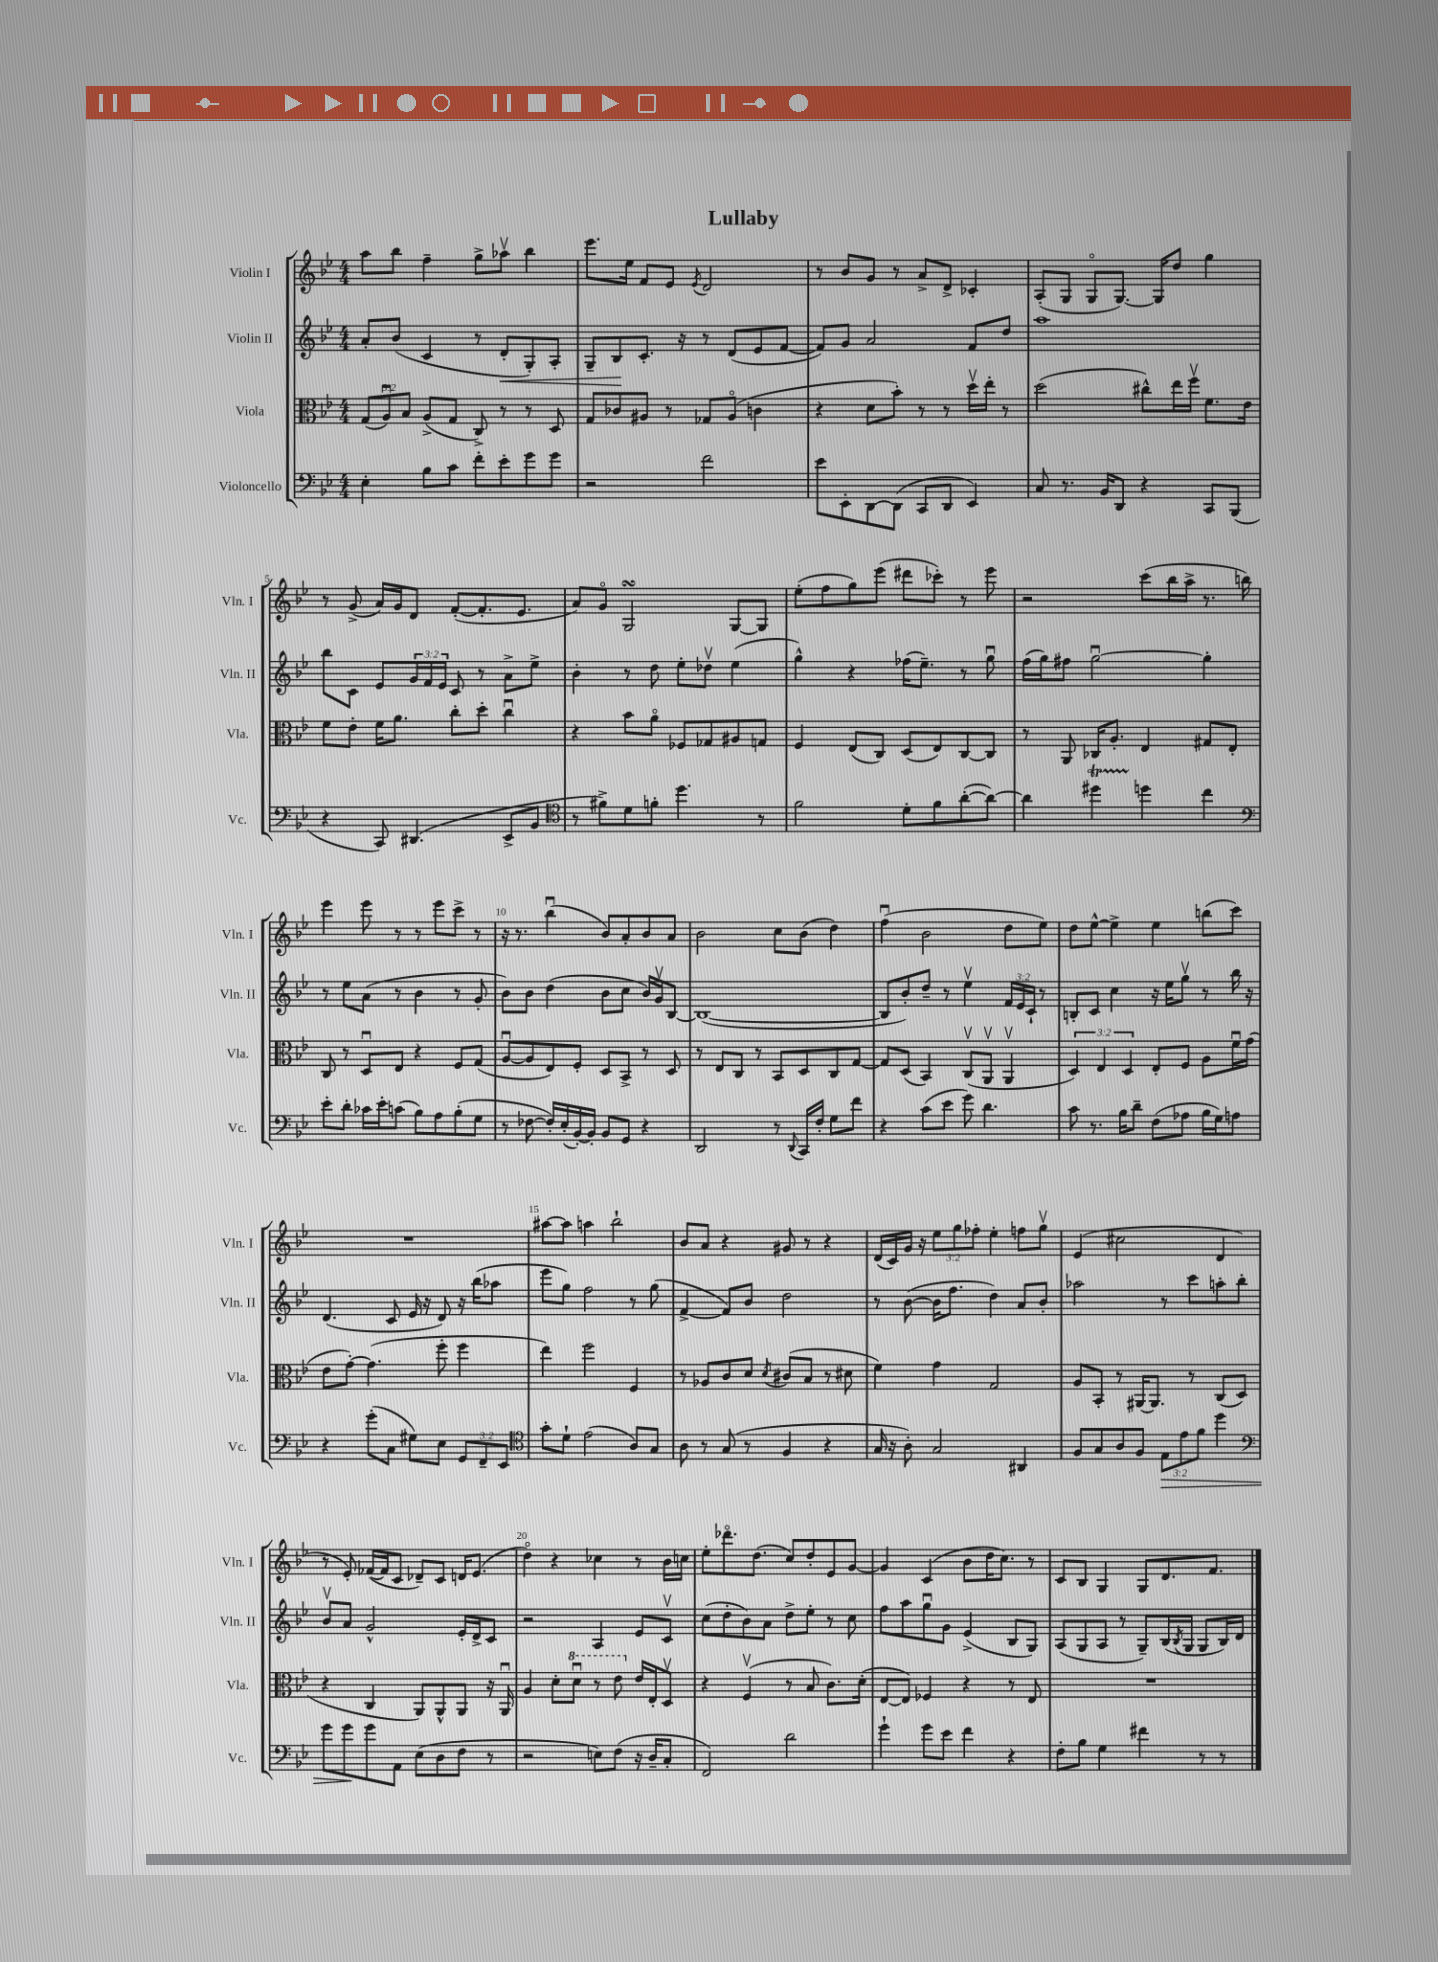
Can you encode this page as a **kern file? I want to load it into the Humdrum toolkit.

**kern	**dynam	**kern	**kern	**dynam	**kern
*part4	*part4	*part3	*part2	*part2	*part1
*staff4	*staff4	*staff3	*staff2	*staff2	*staff1
*I"Violoncello	*	*I"Viola	*I"Violin II	*	*I"Violin I
*I'Vc.	*	*I'Vla.	*I'Vln. II	*	*I'Vln. I
*clefF4	*	*clefC3	*clefG2	*	*clefG2
*k[b-e-]	*	*k[b-e-]	*k[b-e-]	*	*k[b-e-]
*M4/4	*	*M4/4	*M4/4	*	*M4/4
=1	=1	=1	=1	=1	=1
4E-'\	.	(12G/L	8a'/L	.	8aa\L
.	.	12Au/)	.	.	.
.	.	.	(8b-/J	.	8bb-\J
.	.	12B-/J	.	.	.
8B-\L	.	(8A^/L	4c/	.	4ff~\
8c\J	.	8G/J	.	.	.
8f'\L	.	8C^/)	8r	.	8gg^\L
!	!	!	!	!LO:HP:b	!
8e-'\	.	8r	8d'/L	<	8aa-Xv\J
8g\	.	8r	8G'/)	.	4bb-\
8g\J	.	8D/	8A'/J	.	.
=2	=2	=2	=2	=2	=2
2r	.	8G/L	8G~/L	.	8.eee-\L
.	.	8c-X/	8B-/	.	.
.	.	.	.	.	16ee-\Jk
.	.	8A#X/J	8.c'/J	[	8f/L
.	.	8r	.	.	8e-/J
.	.	.	16r	.	.
.	.	.	.	.	8qe-/
2f\	.	8G-X/L	8r	.	2d/
.	.	(8A#/J	(8d/L	.	.
.	.	4cn\	8e-/	.	.
.	.	.	[8f/J	.	.
=3	=3	=3	=3	=3	=3
8e-\L	.	4r	8f/L])	.	8r
8EE-'\	.	.	8g/J	.	8b-/L
[8DD\	.	8d\L	2a/	.	8g/J
(8DD\J]	.	8b-'\J)	.	.	8r
8CC/L	.	8r	.	.	8a^/L
8DD/J	.	8r	.	.	8d^/J
4EE-/)	.	16ddv\LL	8f/L	.	4c-X'/
.	.	16ee-'\JJ	.	.	.
.	.	8r	8dd/J	.	.
=4	=4	=4	=4	=4	=4
8C/	.	(2dd\	1aa	.	(8A'/L
8.r	.	.	.	.	8G/J
.	.	.	.	.	8G/L
16BB-/KL	.	.	.	.	.
8DD/J	.	.	.	.	[8.G/J)
4r	.	8cc#X^^\L)	.	.	.
.	.	.	.	.	16G/KL]
.	.	16ee-\L	.	.	8dd/J
.	.	16ffv\JJ	.	.	.
8CC/L	.	8.f\L	.	.	4gg\
(8BBB-/J	.	.	.	.	.
.	.	16e-\Jk	.	.	.
!!LO:LB:g=z
=5	=5	=5	=5	=5	=5
4r	.	8f\L	8bb-\L	.	8r
.	.	8e-'\J	8c\J	.	(8g^/
8CC/)	.	16f\KL	8e-/L	.	16a/LL)
.	.	8.a\J	.	.	16g/J
(4.DD#X/	.	.	24g/L	.	8d/J
.	.	.	24f/	.	.
.	.	.	24e-/JJ	.	.
.	.	8cc'\L	8c/	.	([8f'/L
.	.	8dd'\J	8r	.	8.f'/]
8EE-^/L	.	4ccu\	8a^\L	.	.
.	.	.	.	.	8.e-/J
8BB-/J	.	.	8ee-^\J	.	.
=6	=6	=6	=6	=6	=6
*clefC4	*	*	*	*	*
8r	.	4r	4b-'\	.	8a/L)
8f#X^\L)	.	.	.	.	8g/J
8d\	.	8b-\L	8r	.	2GsSSS/
8fn'\J	.	8a\J	8dd\	.	.
4.dd\	.	8F-X/L	8ee-'\L	.	.
.	.	8G-X/	8dd-Xv\J	.	.
.	.	8A#X/	(4ee-\	.	[8G/L
8r	.	8Gn/J	.	.	8G/J]
=7	=7	=7	=7	=7	=7
2f\	.	4F/	4gg^^\)	.	(8ee-'\L
.	.	.	.	.	8ff\
.	.	(8E-/L	4r	.	8gg\)
.	.	8C/J)	.	.	(8eee-\J
8d'\L	.	(8D/L	(16ff-X\KL	.	8ddd#X\L
.	.	.	8.ee-~\J)	.	.
8f\	.	8E-/)	.	.	8ccc-X'\J)
([8a'\	.	[8C/	8r	.	8r
8a\J_)	.	8C/J]	8ggu\	.	8eee-\
=8	=8	=8	=8	=8	=8
4a\]	.	8r	(16ff\LL	.	2r
.	.	.	16gg\J)	.	.
.	.	8AA/	8ff#X\J	.	.
4dd#Xt\	.	16C-X/KL	[2ggu\	.	.
.	.	8.A'/J	.	.	.
4ddn\	.	4E-/	.	.	(8ccc\L
.	.	.	.	.	16bb-\L
.	.	.	.	.	16aa^\JJ
4cc\	.	8G#X/L	4gg'\]	.	8.r
.	.	8E-'/J	.	.	.
.	.	.	.	.	16bbn\)
!!LO:LB:g=z
=9	=9	=9	=9	=9	=9
*clefF4	*	*	*	*	*
8e-'\L	.	8C/	8r	.	4eee-\
8d'\J	.	8r	8ee-\L	.	.
16c-X\LL	.	8Du/L	(8a\J	.	8eee-\
16e-'\J	.	.	.	.	.
(8cn\J	.	8E-/J	8r	.	8r
8B-\L)	.	4r	4b-\	.	8r
8A\	.	.	.	.	8eee-\L
(8B-'\	.	8F/L	8r	.	8ccc^\J
8G\J	.	(8G/J	8g'/	.	8r
=10	=10	=10	=10	=10	=10
8r	.	[8Au/L	8b-\L)	.	16r
.	.	.	.	.	8.r
[8F-X\	.	8A/]	8b-\J	.	.
16F-'/LL])	.	8E-/)	(4dd\	.	(4bb-u\
(16E-'/	.	.	.	.	.
[16BB-'/)	.	8F'/J	.	.	.
16BB-'/JJ]	.	.	.	.	.
8BB-/L	.	8D/L	8b-\L	.	8b-/L)
8GG/J	.	8BB-^/J	8cc\J	.	8a'/
4r	.	8r	16b-/LL)	.	8b-/
.	.	.	16gv/J	.	.
.	.	8D/	[8B-/J	.	8a/J
=11	=11	=11	=11	=11	=11
2DD/	.	8r	(1B-_	.	2b-\
.	.	8E-/L	.	.	.
.	.	8C/J	.	.	.
.	.	8r	.	.	.
8r	.	8BB-/L	.	.	8cc\L
8qqDD/	.	.	.	.	.
16CC/LL	.	8D/	.	.	(8b-\J
16F'/JJ	.	.	.	.	.
8G\L	.	8C/	.	.	4dd\)
8f\J	.	[8G/J	.	.	.
=12	=12	=12	=12	=12	=12
4r	.	8G/L]	8B-/L]	.	(4ffu\
.	.	(8D/J	8b-'/)	.	.
(8c\L	.	4BB-/)	8dd~/J	.	2b-\
8e-\J	.	.	8r	.	.
8g\)	.	(8Cv/L	4ee-v\	.	.
4.d\	.	8AAv/J	.	.	.
.	.	4AAv/	24f/LL	.	8dd\L
.	.	.	24e-/	.	.
.	.	.	24c`/JJ	.	.
.	.	.	8r	.	8ee-\J)
=13	=13	=13	=13	=13	=13
8c\	.	6D/)	8Bn'/L	.	8dd\L
8.r	.	.	8c/J	.	[8ee-^^\J
.	.	6E-/	.	.	.
.	.	.	4cc\	.	4ee-^\]
16B-\KL	.	.	.	.	.
.	.	6D/	.	.	.
8d~\J	.	.	.	.	.
(8F\L	.	8E-'/L	16r	.	4ee-\
.	.	.	16ee-\KL	.	.
8A-X\J	.	8F/J	8ggv\J	.	.
16B-\LL	.	8A\L	8r	.	(8bbn\L
16G\J)	.	.	.	.	.
8An\J	.	16fu\L	16bb-\	.	8ccc\J)
.	.	(16g\JJ	16r	.	.
!!LO:LB:g=z
=14	=14	=14	=14	=14	=14
4r	.	8e-\L	(4.d/	.	1r
.	.	[8g'\J)	.	.	.
(8g'\L	.	(4.g\]	.	.	.
8C\J	.	.	8c/	.	.
8G#X\L)	.	.	16e-/	.	.
.	.	.	16r	.	.
8E-\J	.	8ff'\	8d/)	.	.
12GG/L	.	4ff\	16r	.	.
.	.	.	(16bb-\KL	.	.
12FF~/	.	.	.	.	.
.	.	.	8aa-X\J	.	.
12EE-/J	.	.	.	.	.
=15	=15	=15	=15	=15	=15
*clefC4	*	*	*	*	*
8g'\L	.	4ee-\)	8eee-\L	.	[8aa#X\L
8d`\J	.	.	8gg\J)	.	8aa#\J]
(2e-\	.	2ff\	2ff\	.	4aan\
.	.	.	.	.	2bb-`\
8A/L)	.	4F/	8r	.	.
8G/J	.	.	(8gg\	.	.
=16	=16	=16	=16	=16	=16
8A\	.	8r	[4f^/	.	8b-/L
8r	.	8A-X/L	.	.	8a/J
(8G/	.	8c/	8f/L])	.	4r
8r	.	8d/J	8b-/J	.	.
.	.	8qd/	.	.	.
4F/	.	(8c#X/L	2dd\	.	8g#X/
.	.	8B-/J	.	.	8r
4r	.	8r	.	.	4r
.	.	8d#X\	.	.	.
=17	=17	=17	=17	=17	=17
16G/	.	4f\)	8r	.	(16d/LL
16r	.	.	.	.	16c/)
8A'\)	.	.	([8b-\	.	16g/JJ
.	.	.	.	.	16r
2G/	.	4g\	16b-\KL]	.	12ee-\L
.	.	.	8.ff\J	.	.
.	.	.	.	.	12gg\
.	.	.	.	.	12ff-X'\J
.	.	2G/	4dd\)	.	4ee-'\
4AA#X/	.	.	8a/L	.	8ffn\L
.	.	.	8b-'/J	.	8ggv\J
=18	=18	=18	=18	=18	=18
8F/L	.	8A/L	2aa-X\	.	(4e-/
8G/	.	8BB-'/J	.	.	.
8A/	.	8r	.	.	2cc#X\
8F/J	.	[16AA#X/KL	.	.	.
.	.	8.AA#/J]	.	.	.
!	!LO:HP:b	!	!	!	!
12E-\L	>	.	8r	.	.
12e-\	.	.	.	.	.
.	.	8r	8ccc\L	.	.
12f\J	.	.	.	.	.
4dd\	.	(8C/L	8aan'\	.	4d/
.	.	8D/J	8bb-'\J	.	.
!!LO:LB:g=z
=19	=19	=19	=19	=19	=19
*clefF4	*	*	*	*	*
8g\L	.	4r	8b-v/L	.	8r
8g\	.	.	8a/J	.	8e-'/)
8g\	]	4C/	2g^^/	.	([16f-X/LL
.	.	.	.	.	16f-/J]
8AA\J	.	.	.	.	8c/J
(8E-\L	.	8AA/L)	.	.	8d-X~/L)
8D\	.	8AA^^/	.	.	8c/J
8F\J	.	8AA/J	16e-'/LL	.	16dn/KL
.	.	.	16d^/J	.	(8.e-/J
8r	.	16r	8c/J	.	.
.	.	16AAu/	.	.	.
=20	=20	=20	=20	=20	=20
2r	.	4A/	2r	.	4dd\)
.	.	8d'\L	.	.	4r
*	*	*8va	*	*	*
.	.	8ddu\J	.	.	.
8En\L)	.	8r	4A/	.	4cc-X\
(8F\J	.	8ee-\	.	.	.
*	*	*X8va	*	*	*
16r	.	16e-/LL	8e-/L	.	8r
16D~/KL	.	16E-'/J	.	.	.
8C'/J	.	8Dv/J	8cv/J	.	16b-\LL
.	.	.	.	.	16ccn\JJ
=21	=21	=21	=21	=21	=21
2FF/)	.	4r	(8cc\L	.	8ee-'\L
.	.	.	8dd'\	.	8.ddd-X\
.	.	(4Fv/	8b-\)	.	.
.	.	.	.	.	(8.dd\J
.	.	.	8a\J	.	.
2d\	.	8r	8dd^\L	.	8cc/L)
.	.	8B-/	8ee-'\J	.	8dd'/
.	.	8.c\L)	8r	.	8e-/
.	.	.	8cc\	.	[8g/J
.	.	(16d'\Jk	.	.	.
=22	=22	=22	=22	=22	=22
4g`\	.	[8E-/L	8ff\L	.	4g/]
.	.	8E-/J])	8aa\	.	.
8g\L	.	4F-X/	8ggu\	.	(4c/
8e-\J	.	.	8g\J	.	.
4f\	.	4r	(4e-^/	.	8b-\L
.	.	.	.	.	16dd\K
.	.	.	.	.	8.cc\J)
4r	.	8r	8B-/L	.	.
.	.	8E-/	8G/J)	.	8r
=23	=23	=23	=23	=23	=23
8F'\L	.	1r	(8A/L	.	8c/L
8B-\J	.	.	8G/	.	8B-/J
4G\	.	.	8A/J	.	4G/
.	.	.	8r	.	.
4f#X\	.	.	8G~/L)	.	8G/L
.	.	.	(16B-/L	.	8.d/
.	.	.	8qB-/	.	.
.	.	.	16G/JJ	.	.
8r	.	.	8G/L	.	.
.	.	.	.	.	8.f/J
8r	.	.	16B-/L)	.	.
.	.	.	16d/JJ	.	.
==	==	==	==	==	==
*-	*-	*-	*-	*-	*-
